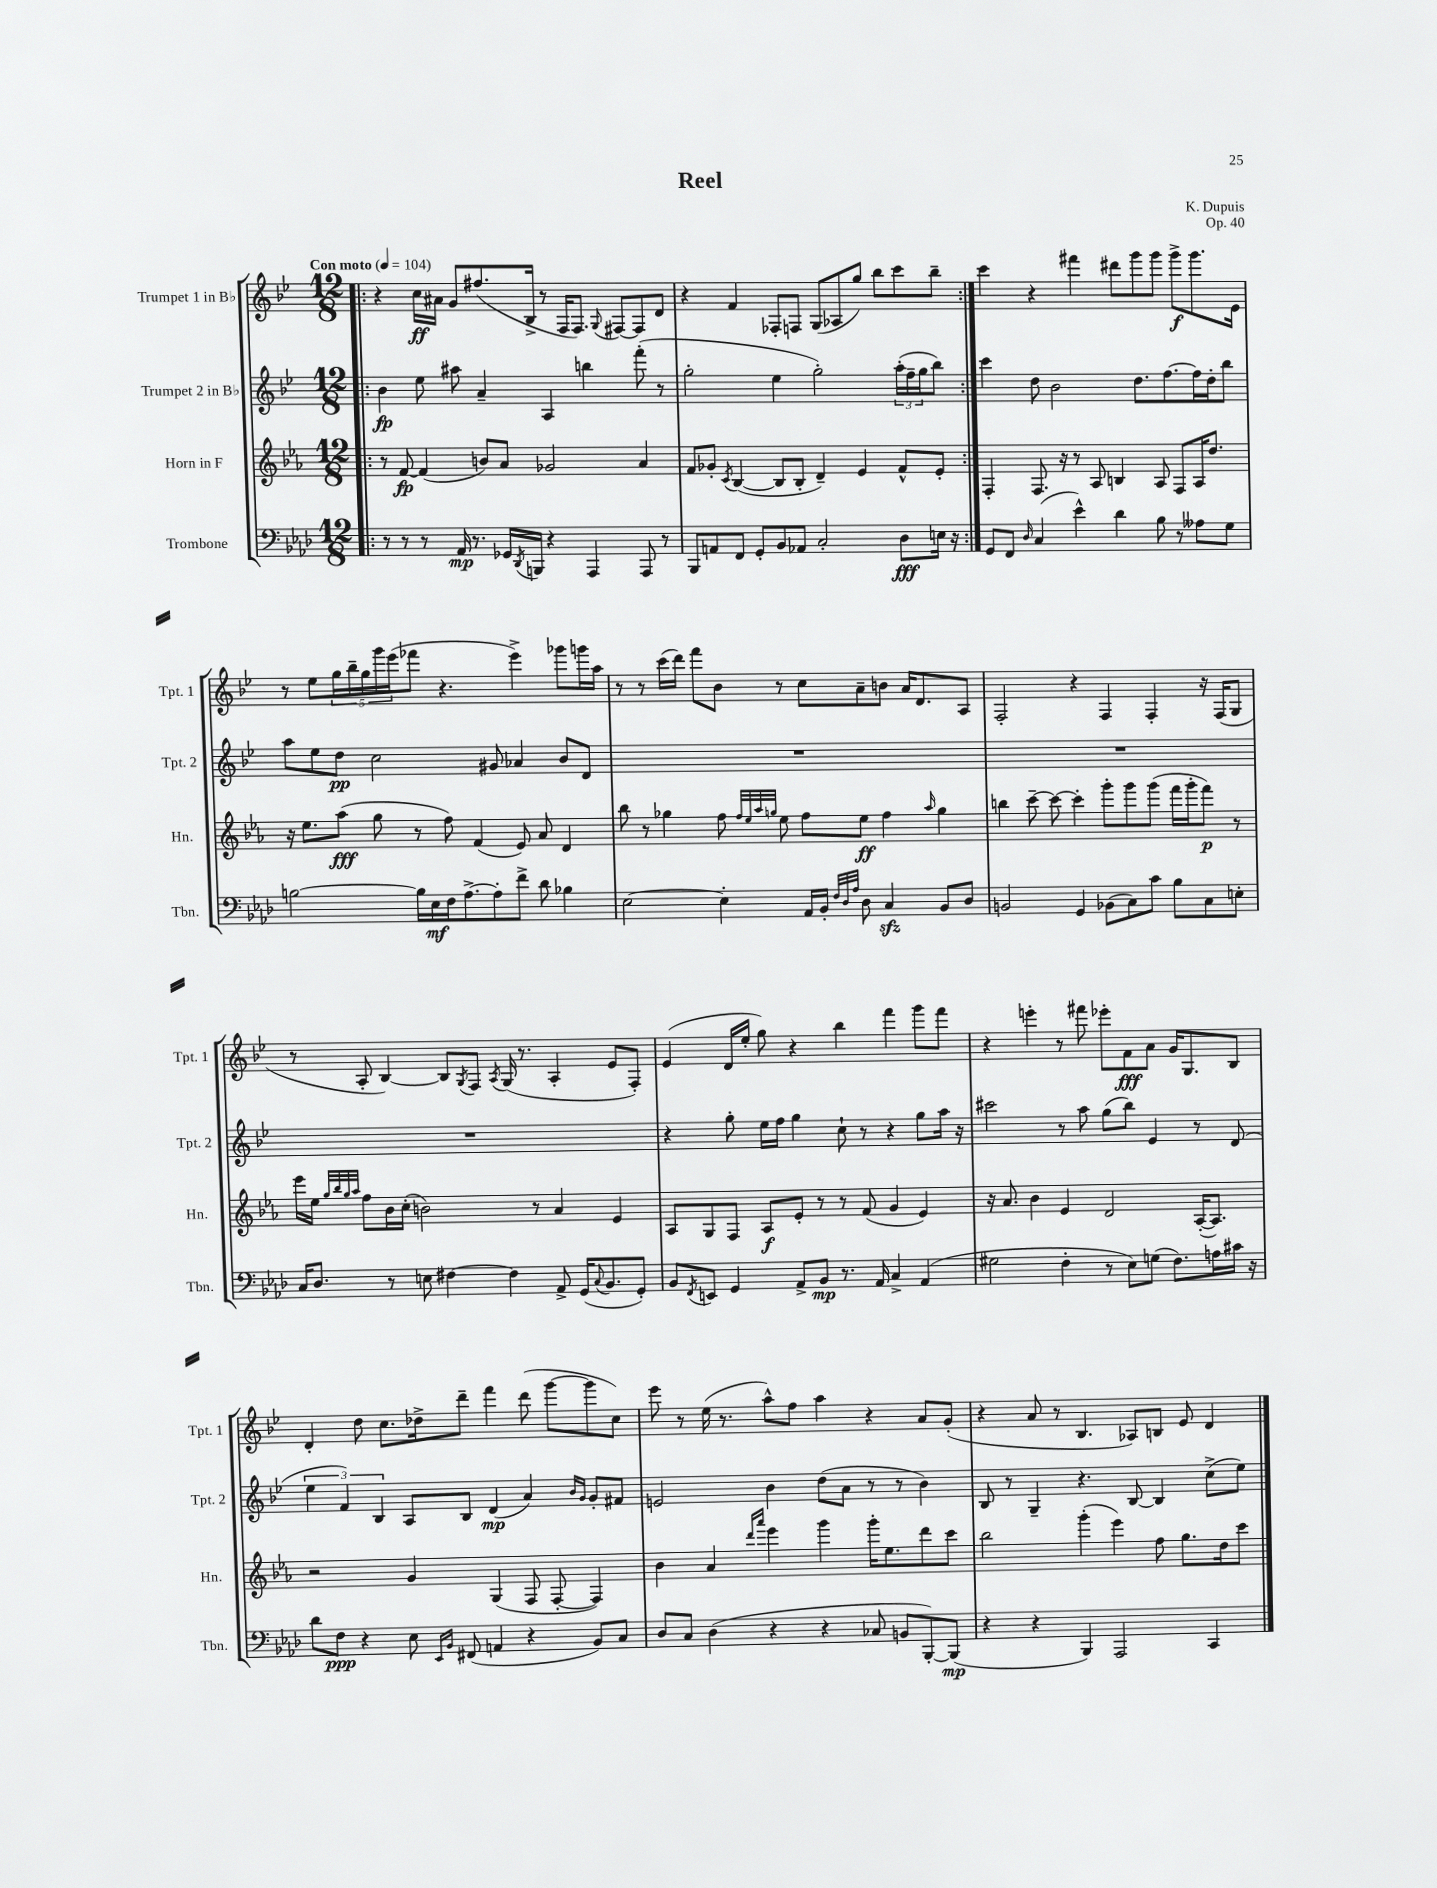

**kern	**dynam	**kern	**dynam	**kern	**dynam	**kern	**dynam
*part4	*part4	*part3	*part3	*part2	*part2	*part1	*part1
*staff4	*staff4	*staff3	*staff3	*staff2	*staff2	*staff1	*staff1
*I"Trombone	*	*I"Horn in F	*	*I"Trumpet 2 in B♭	*	*I"Trumpet 1 in B♭	*
*I'Tbn.	*	*I'Hn.	*	*I'Tpt. 2	*	*I'Tpt. 1	*
*clefF4	*	*clefG2	*	*clefG2	*	*clefG2	*
*k[b-e-a-d-]	*	*k[b-e-a-]	*	*k[b-e-]	*	*k[b-e-]	*
*M12/8	*	*M12/8	*	*M12/8	*	*M12/8	*
*MM104	*	*MM104	*	*MM104	*	*MM104	*
=1!|:	=1!|:	=1!|:	=1!|:	=1!|:	=1!|:	=1!|:	=1!|:
!	!	!	!	!	!	!LO:TX:a:B:t=Con moto	!
8r	.	8r	.	4b-\	fp	4r	.
8r	.	[8f/	fp	.	.	.	.
8r	.	(4f/]	.	8ee-\	.	16cc\LL	ff
.	.	.	.	.	.	16a#X\JJ	.
16AA-/	mp	.	.	8aa#X\	.	8g/L	.
8.r	.	.	.	.	.	.	.
.	.	8bn/L)	.	4a~/	.	(8.ff#X/	.
16GG-X/LL	.	8a-/J	.	.	.	.	.
8qDD-/	.	.	.	.	.	.	.
16BBBn/JJ	.	.	.	.	.	16B-^/Jk	.
4r	.	2g-X/	.	4A/	.	8r	.
.	.	.	.	.	.	16F/KL	.
.	.	.	.	.	.	8.F/J)	.
4AAA-/	.	.	.	4bbn\	.	.	.
.	.	.	.	.	.	8qqG/	.
.	.	.	.	.	.	[8F#X/L	.
8AAA-/	.	4a-/	.	(8fff'\	.	8F#/]	.
8r	.	.	.	8r	.	8d/J	.
=2	=2	=2	=2	=2	=2	=2	=2
8BBB-/L	.	8f/L	.	2gg'\	.	4r	.
8AAn/	.	8g-X'/J	.	.	.	.	.
.	.	8qc/	.	.	.	.	.
8FF/J	.	([4B-/	.	.	.	4f/	.
8GG'/L	.	.	.	.	.	.	.
8BB-/	.	8B-/L]	.	4ee-\	.	8F-X'/L	.
8AA-X/J	.	8B-'/J	.	.	.	8Fn/J	.
2C'/	.	4d~/)	.	2gg'\)	.	(8G/L	.
.	.	.	.	.	.	8A-X/	.
.	.	4e-/	.	.	.	8gg/J)	.
.	.	.	.	.	.	8bb-\L	.
8D-\L	fff	8f^^/L	.	(24aa'\LL	.	8ccc\	.
.	.	.	.	24ff~\	.	.	.
.	.	.	.	24gg\J	.	.	.
16En\Jk	.	8e-'/J	.	8bb-\J)	.	8bb-~\J	.
16r	.	.	.	.	.	.	.
=3:|!	=3:|!	=3:|!	=3:|!	=3:|!	=3:|!	=3:|!	=3:|!
8GG/L	.	4F'/	.	4ccc\	.	4ccc\	.
8FF/J	.	.	.	.	.	.	.
16qqD-/	.	.	.	.	.	.	.
(4C/	.	8.F/	.	8dd\	.	4r	.
.	.	.	.	2b-\	.	.	.
.	.	16r	.	.	.	.	.
4e-^^\)	.	8r	.	.	.	4fff#X\	.
.	.	8A-/	.	.	.	.	.
4d-\	.	4Bn/	.	.	.	8ddd#X\L	.
.	.	.	.	8.dd\L	.	8ggg\	.
8B-\	.	8A-/	.	.	.	8ggg\J	.
.	.	.	.	[8.ff\	.	.	.
8r	.	8F/L	.	.	.	8ggg^\L	f
8A--X\L	.	16A-/K	.	16ff\L]	.	8.ggg\	.
.	.	8.dd/J	.	16dd'\J	.	.	.
8G\J	.	.	.	8bb-\J	.	.	.
.	.	.	.	.	.	16e-\Jk	.
!!LO:LB:g=z
=4	=4	=4	=4	=4	=4	=4	=4
[2Bn\	.	16r	.	8aa\L	.	8r	.
.	.	8.ee-\L	.	.	.	.	.
.	.	.	.	8ee-\	.	8ee-\L	.
.	.	(8aa-\J	fff	8dd\J	pp	20gg\L	.
.	.	.	.	.	.	20bb-~\	.
.	.	.	.	.	.	20gg\	.
.	.	8gg\	.	2cc\	.	.	.
.	.	.	.	.	.	20ggg\	.
.	.	.	.	.	.	(20eee-\J	.
16B\LL]	.	8r	.	.	.	8fff-X\J	.
16E-\	mf	.	.	.	.	.	.
16F\J	.	8ff\)	.	.	.	4.r	.
[8.A-^\	.	.	.	.	.	.	.
.	.	(4f/	.	.	.	.	.
8A-'\]	.	.	.	8g#X/	.	.	.
8f^\J	.	8e-/)	.	4a-X/	.	4eee-^\)	.
8d-\	.	8a-/	.	.	.	.	.
4B-X\	.	4d/	.	8b-/L	.	8ggg-X\L	.
.	.	.	.	8d/J	.	16gggn\L	.
.	.	.	.	.	.	16aa\JJ	.
=5	=5	=5	=5	=5	=5	=5	=5
[2E-\	.	8bb-\	.	1.r	.	8r	.
.	.	8r	.	.	.	8r	.
.	.	4gg-X\	.	.	.	(16ccc\LL	.
.	.	.	.	.	.	16ddd\JJ)	.
.	.	.	.	.	.	8fff\L	.
4E-'\]	.	8ff\	.	.	.	8b-\J	.
.	.	32qqff/LLL	.	.	.	.	.
.	.	32qqee-/	.	.	.	.	.
.	.	32qqaa-/	.	.	.	.	.
.	.	32qqggn/JJJ	.	.	.	.	.
.	.	8ee-\	.	.	.	8r	.
16AA-/LL	.	8ff\L	.	.	.	8cc\L	.
16BB-'/JJ	.	.	.	.	.	.	.
32qqF/LLL	.	.	.	.	.	.	.
32qqD-/	.	.	.	.	.	.	.
32qqA-/JJJ	.	.	.	.	.	.	.
8D-\	.	8ee-\J	ff	.	.	8a~\	.
4Czz/	.	4ff\	.	.	.	8bn\J	.
.	.	.	.	.	.	16a/KL	.
.	.	.	.	.	.	8.d/	.
.	.	16qqaa-/	.	.	.	.	.
8BB-/L	.	4gg\	.	.	.	.	.
8D-/J	.	.	.	.	.	8A/J	.
=6	=6	=6	=6	=6	=6	=6	=6
2BBn/	.	4bbn\	.	1.r	.	2F'/	.
.	.	[8ccc~\	.	.	.	.	.
.	.	8ccc\_	.	.	.	.	.
4GG/	.	4ccc'\]	.	.	.	4r	.
(8BB-X\L	.	8ggg'\L	.	.	.	4F/	.
8C\)	.	8ggg\	.	.	.	.	.
8c\J	.	(8ggg\J	.	.	.	4F'/	.
8B-\L	.	16fff\LL	.	.	.	.	.
.	.	16ggg'\J	.	.	.	.	.
8C\	.	8fff\J)	p	.	.	16r	.
.	.	.	.	.	.	(16F/KL	.
8En'\J	.	8r	.	.	.	8G/J	.
!!LO:LB:g=z
=7	=7	=7	=7	=7	=7	=7	=7
16C/KL	.	16eee-\LL	.	1.r	.	8r	.
8.D-/J	.	16ee-\JJ	.	.	.	.	.
.	.	32qqgg/LLL	.	.	.	.	.
.	.	32qqbb-/	.	.	.	.	.
.	.	32qqgg/	.	.	.	.	.
.	.	32qqaa-/JJJ	.	.	.	.	.
.	.	8ff\L	.	.	.	8A'/	.
8r	.	16b-\L	.	.	.	[4B-/)	.
.	.	(16cc'\JJ	.	.	.	.	.
8En\	.	2bn\)	.	.	.	.	.
[4F#X\	.	.	.	.	.	8B-/L]	.
.	.	.	.	.	.	8qG/	.
.	.	.	.	.	.	8F/J	.
.	.	.	.	.	.	8qA/	.
4F#\]	.	.	.	.	.	(16G/	.
.	.	.	.	.	.	8.r	.
.	.	8r	.	.	.	.	.
8AA-^/	.	4a-/	.	.	.	4A'/	.
(16GG/KL	.	.	.	.	.	.	.
8qqC/	.	.	.	.	.	.	.
8.BB-/	.	.	.	.	.	.	.
.	.	4e-/	.	.	.	8e-/L	.
8GG'/J)	.	.	.	.	.	8F'/J)	.
=8	=8	=8	=8	=8	=8	=8	=8
8BB-/L	.	8A-/L	.	4r	.	(4e-/	.
8qFF/	.	.	.	.	.	.	.
8EEn/J	.	8G/	.	.	.	.	.
4GG/	.	8F/J	.	8gg'\	.	16d/LL	.
.	.	.	.	.	.	16ee-'/JJ	.
.	.	8A-/L	f	16ee-\LL	.	8gg\)	.
.	.	.	.	16ff\JJ	.	.	.
8AA-^/L	.	8e-'/J	.	4gg\	.	4r	.
8BB-/J	mp	8r	.	.	.	.	.
8.r	.	8r	.	8cc`\	.	4bb-\	.
.	.	(8f/	.	8r	.	.	.
16AA-/	.	.	.	.	.	.	.
4C^/	.	4g/	.	4r	.	4fff\	.
(4AA-/	.	4e-/)	.	8gg\L	.	8ggg\L	.
.	.	.	.	16aa\Jk	.	8fff\J	.
.	.	.	.	16r	.	.	.
=9	=9	=9	=9	=9	=9	=9	=9
2G#X\	.	16r	.	2ccc#X\	.	4r	.
.	.	8.a-/	.	.	.	.	.
.	.	4b-\	.	.	.	4eeen'\	.
4F'\	.	4e-/	.	8r	.	8r	.
.	.	.	.	8aa\	.	8fff#X\	.
8r	.	2d/	.	(8gg\L	.	8eee-X'\L	.
8E-\L)	.	.	.	8bb-\J)	.	8f\	fff
(8Gn\J	.	.	.	4e-/	.	8a\J	.
8.F\L)	.	.	.	.	.	16g/KL	.
.	.	.	.	.	.	8.G/	.
.	.	([16A-'/KL	.	8r	.	.	.
16An\L	.	8.A-/J])	.	.	.	.	.
16c#X\JJ	.	.	.	(8d/	.	8B-/J	.
16r	.	.	.	.	.	.	.
!!LO:LB:g=z
=10	=10	=10	=10	=10	=10	=10	=10
8d-\L	.	2r	.	6ee-\	.	4d'/	.
8F\J	ppp	.	.	.	.	.	.
.	.	.	.	6f/)	.	.	.
4r	.	.	.	.	.	8dd\	.
.	.	.	.	6B-/	.	.	.
.	.	.	.	.	.	8.cc\L	.
8E-\	.	4g/	.	8A/L	.	.	.
.	.	.	.	.	.	16dd-X^\k	.
16qqEE-/LL	.	.	.	.	.	.	.
16qqBB-/JJ	.	.	.	.	.	.	.
(8FF#X/	.	.	.	8B-/J	.	8ddd~\J	.
4AAn/	.	(4G/	.	(4d/	mp	4fff\	.
4r	.	8F/	.	4a/)	.	(8ddd\	.
.	.	[8F'/	.	.	.	[8ggg\L	.
.	.	.	.	16qqb-/LL	.	.	.
.	.	.	.	16qqg/JJ	.	.	.
8BB-/L)	.	4F/])	.	8g'/L	.	8ggg\]	.
8C/J	.	.	.	8f#X/J	.	8cc\J)	.
=11	=11	=11	=11	=11	=11	=11	=11
8D-/L	.	4b-\	.	2en/	.	8eee-\	.
8C/J	.	.	.	.	.	8r	.
(4D-\	.	4a-/	.	.	.	(16ee-\	.
.	.	.	.	.	.	8.r	.
.	.	16qqddd/LL	.	.	.	.	.
.	.	16qqaaa-/JJ	.	.	.	.	.
4r	.	4eee-\	.	4b-\	.	8aa^^\L)	.
.	.	.	.	.	.	8ff\J	.
4r	.	4ggg\	.	(8dd\L	.	4aa\	.
.	.	.	.	8a\J	.	.	.
8C-X/	.	16ggg'\KL	.	8r	.	4r	.
.	.	8.ee-\	.	.	.	.	.
8BBn/L	.	.	.	8r	.	.	.
[8BBB-'/)	.	8ddd\	.	4b-\)	.	8a/L	.
(8BBB-/J]	mp	8ccc\J	.	.	.	(8g'/J	.
=12	=12	=12	=12	=12	=12	=12	=12
4r	.	2bb-\	.	8B-/	.	4r	.
.	.	.	.	8r	.	.	.
4r	.	.	.	4G~/	.	8a/	.
.	.	.	.	.	.	8r	.
4BBB-/)	.	(4ggg'\	.	4.r	.	4.B-/	.
2AAA-/	.	4eee-\)	.	.	.	.	.
.	.	.	.	[8B-/	.	8A-X/L)	.
.	.	8ff\	.	4B-/]	.	8Bn/J	.
.	.	8.gg\L	.	.	.	8e-/	.
4CC/	.	.	.	(8cc^\L	.	4d/	.
.	.	16dd\k	.	.	.	.	.
.	.	8ccc\J	.	8ee-\J)	.	.	.
==	==	==	==	==	==	==	==
*-	*-	*-	*-	*-	*-	*-	*-
